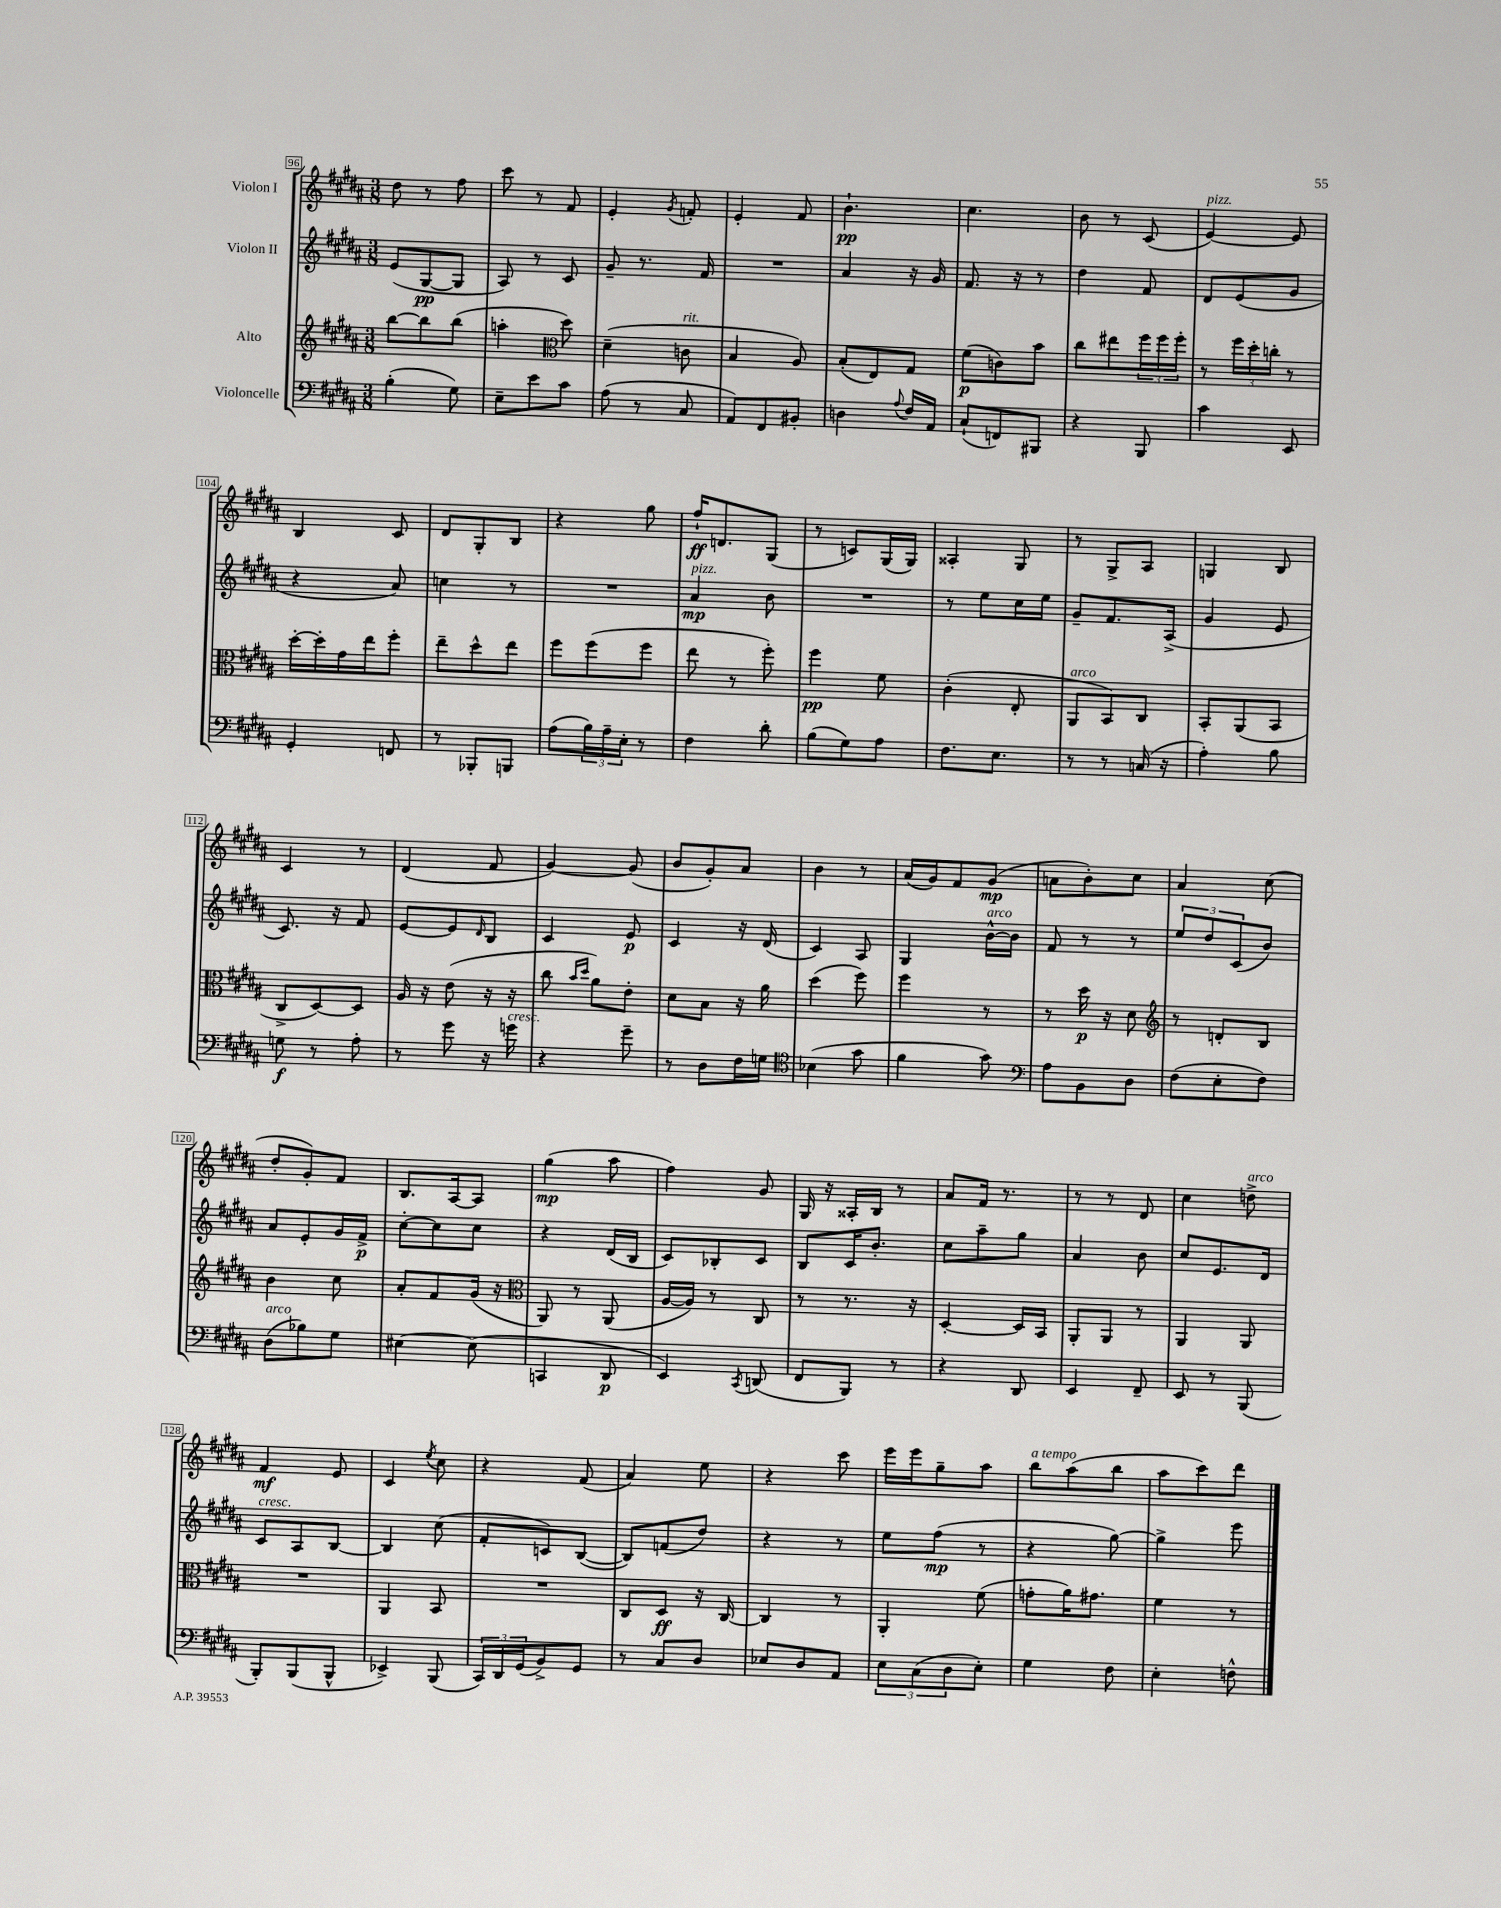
<<
\new StaffGroup <<
\new Staff = "s0" \with { instrumentName = "Violon I" } {
    \clef treble \key b \major \numericTimeSignature \time 3/8
    dis''8 r8 fis''8 |
    cis'''8 r8 fis'8 |
    e'4-. \acciaccatura { gis'8 } f'8-. |
    e'4-. fis'8 |
    b'4.-!\pp |
    cis''4. |
    b'8 r8 cis'8( |
    e'4~^\markup { \italic "pizz." }) e'8 |
    b4 cis'8 |
    dis'8 gis8-. b8 |
    r4 gis''8 |
    fis''16-!\ff d'8. gis8( |
    r8 c'8) gis16( gis16) |
    aisis4-. gis8 |
    r8 gis8-> ais8 |
    g4 b8 |
    cis'4 r8 |
    dis'4( fis'8 |
    gis'4~) gis'8( |
    b'8 gis'8-.) ais'8 |
    b'4 r8 |
    ais'16( gis'16) fis'8 gis'8\mp( |
    a'8 b'8-.) cis''8 |
    ais'4 cis''8( |
    dis''8-. gis'8-.) fis'8 |
    b8. ais16~ ais8 |
    gis''4\mp( ais''8 |
    fis''4) gis'8 |
    gis16 r16 aisis16-. b16 r8 |
    ais'8 fis'16 r8. |
    r8 r8 dis'8 |
    cis''4 d''8->^\markup { \italic "arco" } |
    fis'4\mf e'8 |
    cis'4 \acciaccatura { e''8 } cis''8 |
    r4 fis'8( |
    ais'4) e''8 |
    r4 cis'''8 |
    e'''16 e'''16 gis''8-- ais''8 |
    b''8^\markup { \italic "a tempo" } ais''8( b''8 |
    ais''8 cis'''8) dis'''8 \bar "|." |
}
\new Staff = "s1" \with { instrumentName = "Violon II" } {
    \clef treble \key b \major \numericTimeSignature \time 3/8
    e'8( gis8~\pp gis8 |
    ais8) r8 cis'8 |
    gis'8-- r8. fis'16 |
    R4. |
    ais'4 r16 gis'16 |
    fis'8. r16 r8 |
    dis''4 fis'8 |
    dis'8 e'8( gis'8 |
    r4 ais'8) |
    c''4 r8 |
    R4. |
    ais'4\mp^\markup { \italic "pizz." } b'8 |
    R4. |
    r8 e''8 cis''16 e''16 |
    gis'8-- fis'8. ais16->( |
    gis'4 e'8 |
    cis'8.) r16 fis'8 |
    e'8~ e'8 \grace { dis'16 } b8 |
    cis'4 e'8\p |
    cis'4 r16 dis'16( |
    cis'4) ais8 |
    gis4 b'16~-^^\markup { \italic "arco" } b'16 |
    fis'8 r8 r8 |
    \tuplet 3/2 { e''8 dis''8 cis'8( } b'8) |
    ais'8 e'8-. gis'16 fis'16->\p |
    cis''8~-. cis''8 cis''8 |
    r4 dis'16( b16 |
    cis'8) bes8-. cis'8 |
    b8 cis'16 b'8.-. |
    cis''8 ais''8-- gis''8 |
    ais'4 b'8 |
    cis''8 e'8. dis'16 |
    cis'8^\markup { \italic "cresc." } ais8 b8~ |
    b4 cis''8( |
    fis'8-. c'8) b8~( |
    b8) f'8( dis''8) |
    r4 r8 |
    e''8 fis''8\mp( r8 |
    r4 gis''8~) |
    gis''4-> e'''8 \bar "|." |
}
\new Staff = "s2" \with { instrumentName = "Alto" } {
    \clef treble \key b \major \numericTimeSignature \time 3/8
    b''8~ b''8 b''8( |
    a''4-. \clef alto dis''8) |
    dis'4--( c'8^\markup { \italic "rit." } |
    b4 ais8) |
    b8-.( e8) gis8 |
    fis'8\p( c'8) b'8 |
    cis''8 eis''8 \tuplet 3/2 { fis''16 fis''16 fis''16-. } |
    r8 \tuplet 3/2 { fis''16 dis''16-. c''16-. } r8 |
    dis''16~-. dis''16-. gis'16 e''16 fis''8-. |
    e''8-- dis''8-^ e''8 |
    fis''8 fis''8( fis''8 |
    e''8 r8 fis''8-.) |
    fis''4\pp fis'8 |
    cis'4-.( e8-. |
    ais,8^\markup { \italic "arco" } b,8) cis8 |
    b,8-. ais,8( b,8 |
    cis8-> dis8~) dis8 |
    ais16 r16 e'8( r16 r16 |
    cis''8 \grace { b'16 dis''16 } ais'8) e'8-. |
    dis'8 b8 r16 ais'16 |
    dis''4( fis''8) |
    fis''4 r8 |
    r8 dis''16\p r16 dis'8 |
    \clef treble r8 d'8-. b8 |
    b'4 cis''8 |
    ais'8-. fis'8 gis'16( r16 |
    \clef alto ais,8) r8 ais,8( |
    ais16~ ais16) r8 cis8 |
    r8 r8. r16 |
    dis4~-. dis16 b,16 |
    ais,8-. ais,8 r8 |
    ais,4 ais,8 |
    R4. |
    ais,4 b,8 |
    R4. |
    cis8 dis8\ff r16 cis16~ |
    cis4 r8 |
    ais,4-. fis'8( |
    g'8-. ais'16) gis'8. |
    fis'4 r8 \bar "|." |
}
\new Staff = "s3" \with { instrumentName = "Violoncelle" } {
    \clef bass \key b \major \numericTimeSignature \time 3/8
    b4-.( gis8) |
    e8-- e'8 cis'8 |
    ais8( r8 cis8 |
    ais,8) fis,8 bis,8-. |
    d4 \appoggiatura { ais8 } fis16 ais,16 |
    cis8-!( f,8) bis,,8 |
    r4 b,,8 |
    cis'4 e,8 |
    gis,4-. f,8 |
    r8 bes,,8-. b,,8 |
    ais8( \tuplet 3/2 { b16) ais16-- e16-. } r8 |
    fis4 dis'8-. |
    b8( gis8) ais8 |
    fis8. e8. |
    r8 r8 c16( r16 |
    ais4-.) b8 |
    g8\f r8 ais8-. |
    r8 gis'8 r16 g'16^\markup { \italic "cresc." } |
    r4 gis'8-- |
    r8 dis8 fis16 g16 |
    \clef tenor bes4( gis'8 |
    fis'4 gis'8) |
    \clef bass ais8 b,8 dis8 |
    fis8( e8-. fis8) |
    dis8^\markup { \italic "arco" }( bes8) gis8 |
    eis4~ eis8( |
    c,4 dis,8\p |
    e,4) \acciaccatura { cis,8 } d,8( |
    fis,8 b,,8) r8 |
    r4 dis,8 |
    e,4 fis,8-- |
    e,8 r8 b,,8( |
    b,,8-.) b,,8( b,,8-^ |
    ees,4->) b,,8( |
    \tuplet 3/2 { cis,16) dis,16 gis,16( } b,8->) gis,8 |
    r8 cis8 dis8 |
    ees8 dis8 ais,8 |
    \tuplet 3/2 { e8 cis8( dis8 } e8-.) |
    gis4 fis8 |
    e4-. f8-^ \bar "|." |
}
>>
>>
\layout { \context { \Score currentBarNumber = #96 \override BarNumber.stencil = #(make-stencil-boxer 0.1 0.3 ly:text-interface::print) } }
